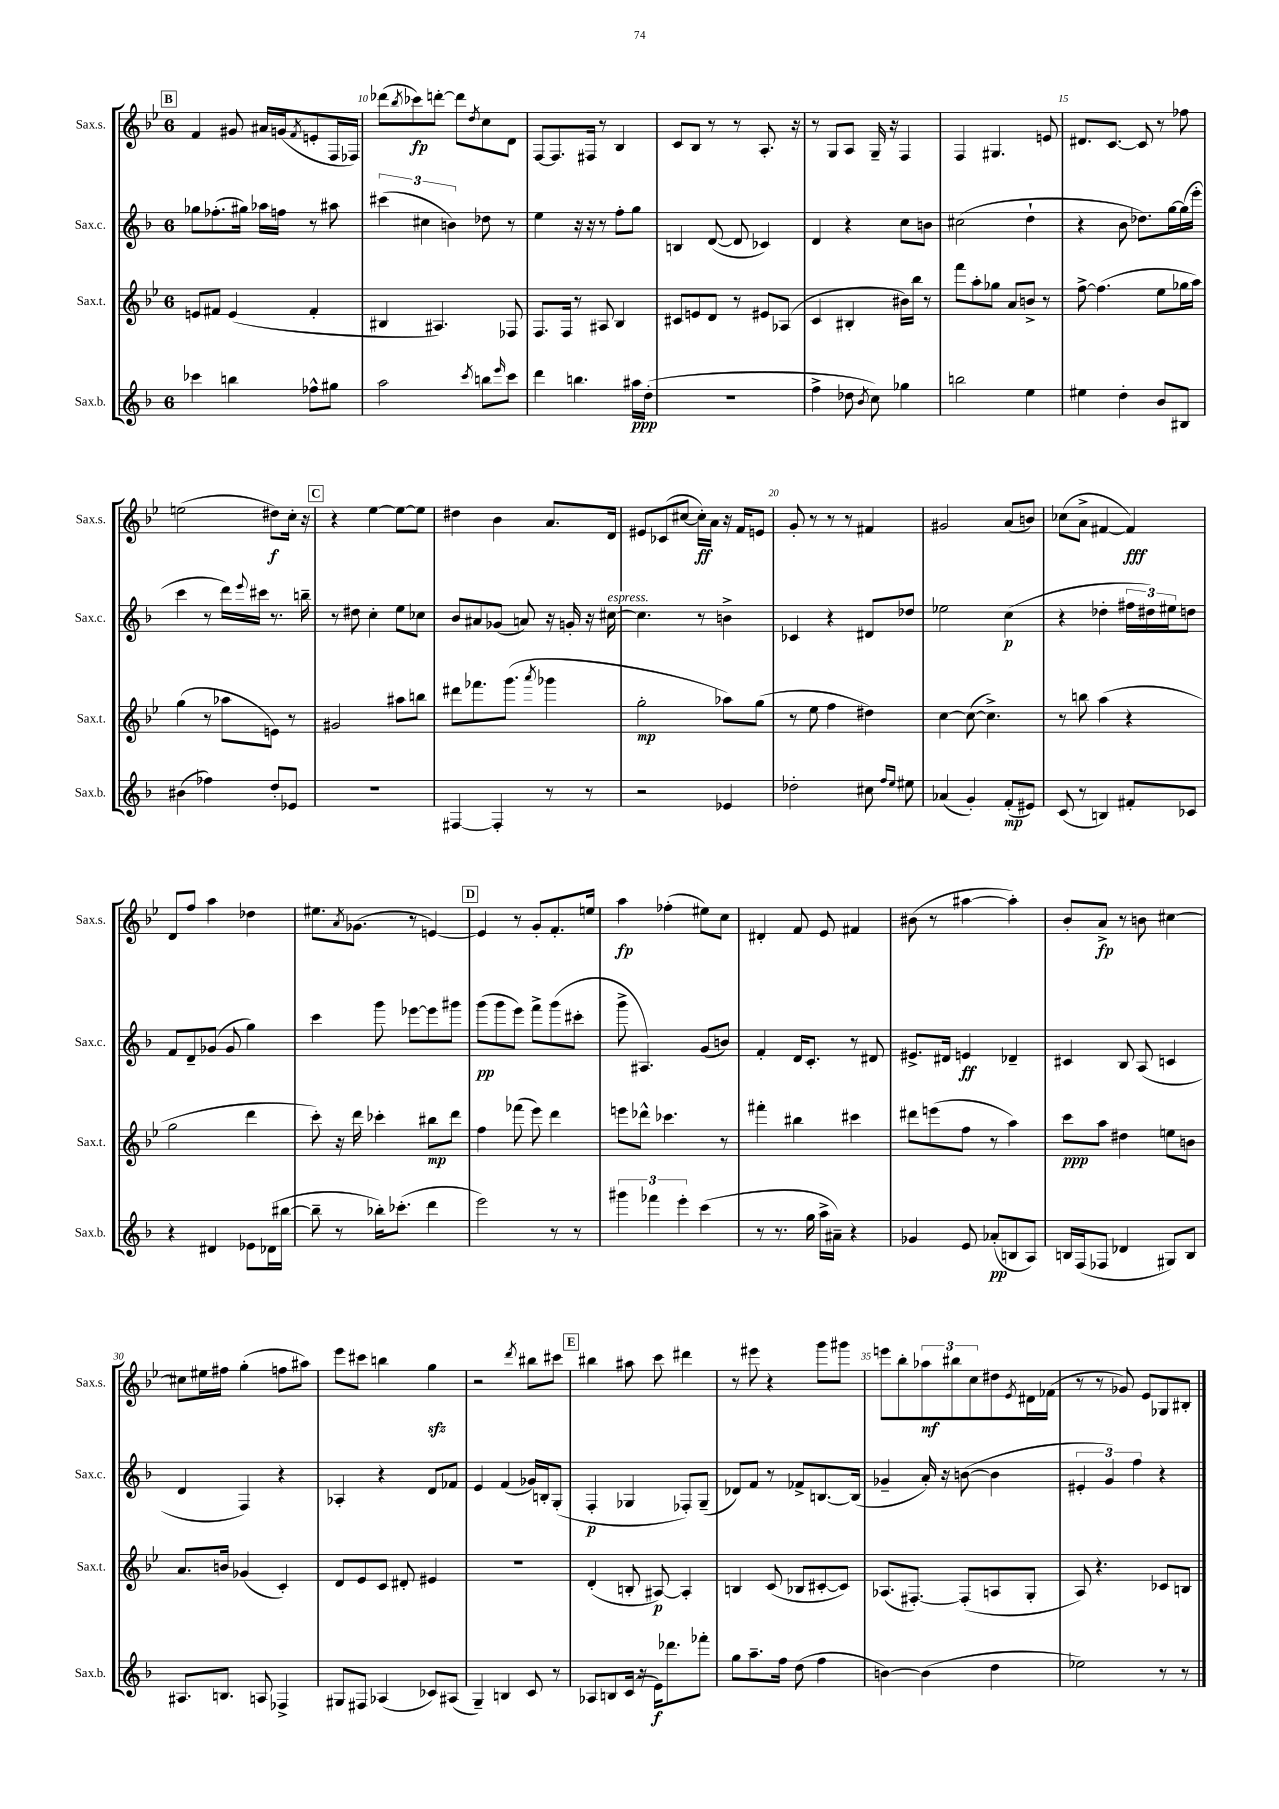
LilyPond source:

<<
\new StaffGroup <<
\new Staff = "s0" \with { instrumentName = "Sax.s." shortInstrumentName = "Sax.s." } {
    \clef treble \key bes \major \once \override Staff.TimeSignature.style = #'single-digit \time 6/8
    \mark \markup { \box "B" } f'4 gis'8 ais'16 g'16( \acciaccatura { f'8 } e'8-. f16 fes16) |
    des'''8( \acciaccatura { bes''8 } ces'''8\fp) d'''8~-. d'''8 \acciaccatura { d''8 } c''8 d'8 |
    f8~ f8. fis16 r8 bes4 |
    c'8 bes8 r8 r8 a8.-. r16 |
    r8 g8 a8 g16-- r16 f4 |
    f4 gis4. e'8 |
    dis'8. c'8.~ c'8 r8 fes''8 |
    e''2( dis''8\f) c''16-. r16 |
    \mark \markup { \box "C" } r4 ees''4~ ees''8~ ees''8 |
    dis''4 bes'4 a'8. d'16 |
    eis'8 ces'8( cis''8~ cis''16-.\ff) a'16 r16 f'16 e'8 |
    g'8-. r8 r8 r8 fis'4 |
    gis'2 a'8( b'8) |
    ces''8( a'8-> fis'4~ fis'4\fff) |
    d'8 f''8 a''4 des''4 |
    eis''8. \acciaccatura { a'8 } ges'8.( r8 e'4~) |
    \mark \markup { \box "D" } e'4 r8 g'8-. f'8.-. e''16 |
    a''4\fp fes''4-.( eis''8) c''8 |
    dis'4-. f'8 ees'8 fis'4 |
    bis'8( r8 ais''4~ ais''4-.) |
    bes'8-. a'8->\fp r8 b'8 cis''4~ |
    cis''8 eis''16 fis''16 g''4-.( f''8 ais''8) |
    ees'''8 cis'''8 b''4 g''4\sfz |
    r2 \acciaccatura { d'''8 } bis''8 cis'''8 |
    \mark \markup { \box "E" } bis''4 ais''8 c'''8 dis'''4 |
    r8 eis'''8 r4 g'''8 gis'''8 |
    e'''8 bes''8-. \tuplet 3/2 { aes''8\mf bis''8 c''8 } dis''8 \acciaccatura { ees'8 } dis'16 fes'16( |
    r8 r8 ges'8) ees'8 ges8 bis8-. \bar "|." |
}
\new Staff = "s1" \with { instrumentName = "Sax.c." shortInstrumentName = "Sax.c." } {
    \clef treble \key f \major \once \override Staff.TimeSignature.style = #'single-digit \time 6/8
    \mark \markup { \box "B" } ges''8 fes''8.-.( gis''16) aes''16 f''16 r8 ais''8 |
    \tuplet 3/2 { cis'''4( cis''4 b'4) } des''8 r8 |
    e''4 r16 r16 r8 f''8-. g''8 |
    b4 d'8~( d'8 ces'4) |
    d'4 r4 c''8 b'8 |
    cis''2( d''4-! |
    r4 bes'8 des''8.) g''16~ g''16( e'''16-. |
    c'''4 r8 d'''16) \appoggiatura { e'''8 } cis'''16 r8. b''16-- |
    \mark \markup { \box "C" } r8 dis''8 c''4-. e''8 ces''8 |
    bes'8 ais'8 ges'8( a'8) r16 g'16-. r16 cis''16~^\markup { \italic "espress." } |
    cis''4. r8 b'4-> |
    ces'4 r4 dis'8 des''8 |
    ees''2 c''4\p( |
    r4 des''4-. \tuplet 3/2 { fis''16 dis''16) eis''16 } d''8 |
    f'8 d'8-- ges'8( ges'8 g''4) |
    c'''4 g'''8 ees'''8~ ees'''8 gis'''8 |
    \mark \markup { \box "D" } g'''8\pp( g'''8 e'''8) f'''8-> g'''8( cis'''8-. |
    g'''8-> ais4.) g'8( b'8) |
    f'4-. d'16 c'8.-. r8 dis'8 |
    eis'8.-> dis'16 e'4\ff des'4-- |
    cis'4 bes8 a8( c'4 |
    d'4 f4) r4 |
    aes4-. r4 d'8 fes'8 |
    e'4 f'4( ges'16) b16-. g8-.( |
    \mark \markup { \box "E" } f4-.\p ges4 fes8-.) ges8--( |
    des'8) f'8 r8 fes'8-> b8.~ b16( |
    ges'4-- a'16-.) r16 b'8~( b'4 |
    \tuplet 3/2 { eis'4-. g'4) f''4 } r4 \bar "|." |
}
\new Staff = "s2" \with { instrumentName = "Sax.t." shortInstrumentName = "Sax.t." } {
    \clef treble \key bes \major \once \override Staff.TimeSignature.style = #'single-digit \time 6/8
    \mark \markup { \box "B" } e'8 fis'8 e'4( fis'4-. |
    bis4 ais4.) fes8 |
    f8. f16 r8 ais8 bes4 |
    cis'8 e'8 d'8 r8 eis'8 aes8( |
    c'4 bis4-. bis'16) bes''16 r8 |
    f'''8 a''8-. ges''8 a'8 b'8-> r8 |
    f''8~-> f''4.( ees''8 ges''16 a''16) |
    g''4( r8 aes''8 e'8) r8 |
    \mark \markup { \box "C" } gis'2 ais''8 b''8 |
    dis'''8 fes'''8. g'''8.( \acciaccatura { a'''8 } ges'''4 |
    g''2-.\mp aes''8) g''8( |
    r8 ees''8 f''4 dis''4) |
    c''4~ c''8~( c''4.->) |
    r8 b''8 a''4( r4 |
    g''2 d'''4 |
    c'''8-.) r16 d'''16 ces'''4-. bis''8\mp d'''8 |
    \mark \markup { \box "D" } f''4 fes'''8( ees'''8) d'''4 |
    e'''8 des'''8-^ ces'''4. r8 |
    fis'''4-. bis''4 cis'''4 |
    dis'''8 e'''8( f''8 r8 a''4) |
    c'''8\ppp a''8 dis''4 e''8 b'8 |
    a'8. b'16 ges'4( c'4-.) |
    d'8 ees'8 c'8 dis'8-. eis'4 |
    R2. |
    \mark \markup { \box "E" } d'4-.( b8-. ais8~\p) ais4-. |
    b4 c'8( bes8 cis'8~-. cis'8) |
    aes8.( fis8.~-.) fis8-.( a8 g8-. |
    a8) r4. ces'8 b8 \bar "|." |
}
\new Staff = "s3" \with { instrumentName = "Sax.b." shortInstrumentName = "Sax.b." } {
    \clef treble \key f \major \once \override Staff.TimeSignature.style = #'single-digit \time 6/8
    \mark \markup { \box "B" } ces'''4 b''4 fes''8-^ gis''8 |
    a''2 \acciaccatura { c'''8 } b''8 \grace { e'''16 } c'''8 |
    d'''4 b''4. ais''16\ppp d''16-.( |
    R2. |
    f''4-> des''8 \acciaccatura { bes'8 } c''8) ges''4 |
    b''2 e''4 |
    eis''4 d''4-. bes'8 bis8 |
    bis'4( fes''4) d''8-. ees'8 |
    \mark \markup { \box "C" } R2. |
    fis4~ fis4-. r8 r8 |
    r2 ees'4 |
    des''2-. cis''8 \grace { f''16 e''16 } eis''8 |
    aes'4( g'4-.) f'8-.\mp( eis'8) |
    c'8( r8 b4) fis'8-. ces'8 |
    r4 dis'4 ees'8 des'16( bis''16~ |
    bis''8-- r8 bes''16-.) ces'''8.-.( d'''4 |
    \mark \markup { \box "D" } e'''2) r8 r8 |
    \tuplet 3/2 { gis'''4 fes'''4 e'''4-. } c'''4( |
    r8 r8. g''16 a''16-> ais'16--) r4 |
    ges'4 e'8 aes'8-.\pp( b8 a8) |
    b16 f16( fes8 des'4 gis8) b8 |
    ais8. b8. a8 fes4-> |
    gis8 fis8 aes4( ces'8) ais8( |
    g4--) b4 c'8 r8 |
    \mark \markup { \box "E" } aes8 b8 c'16( r16 e'16\f) des'''8. fes'''8-. |
    g''8 a''8.-- f''16 d''8( f''4 |
    b'4~) b'4( d''4 |
    ees''2) r8 r8 \bar "|." |
}
>>
>>
\layout { \context { \Score currentBarNumber = #9 \override BarNumber.break-visibility = ##(#f #t #t) barNumberVisibility = #(every-nth-bar-number-visible 5) } }
